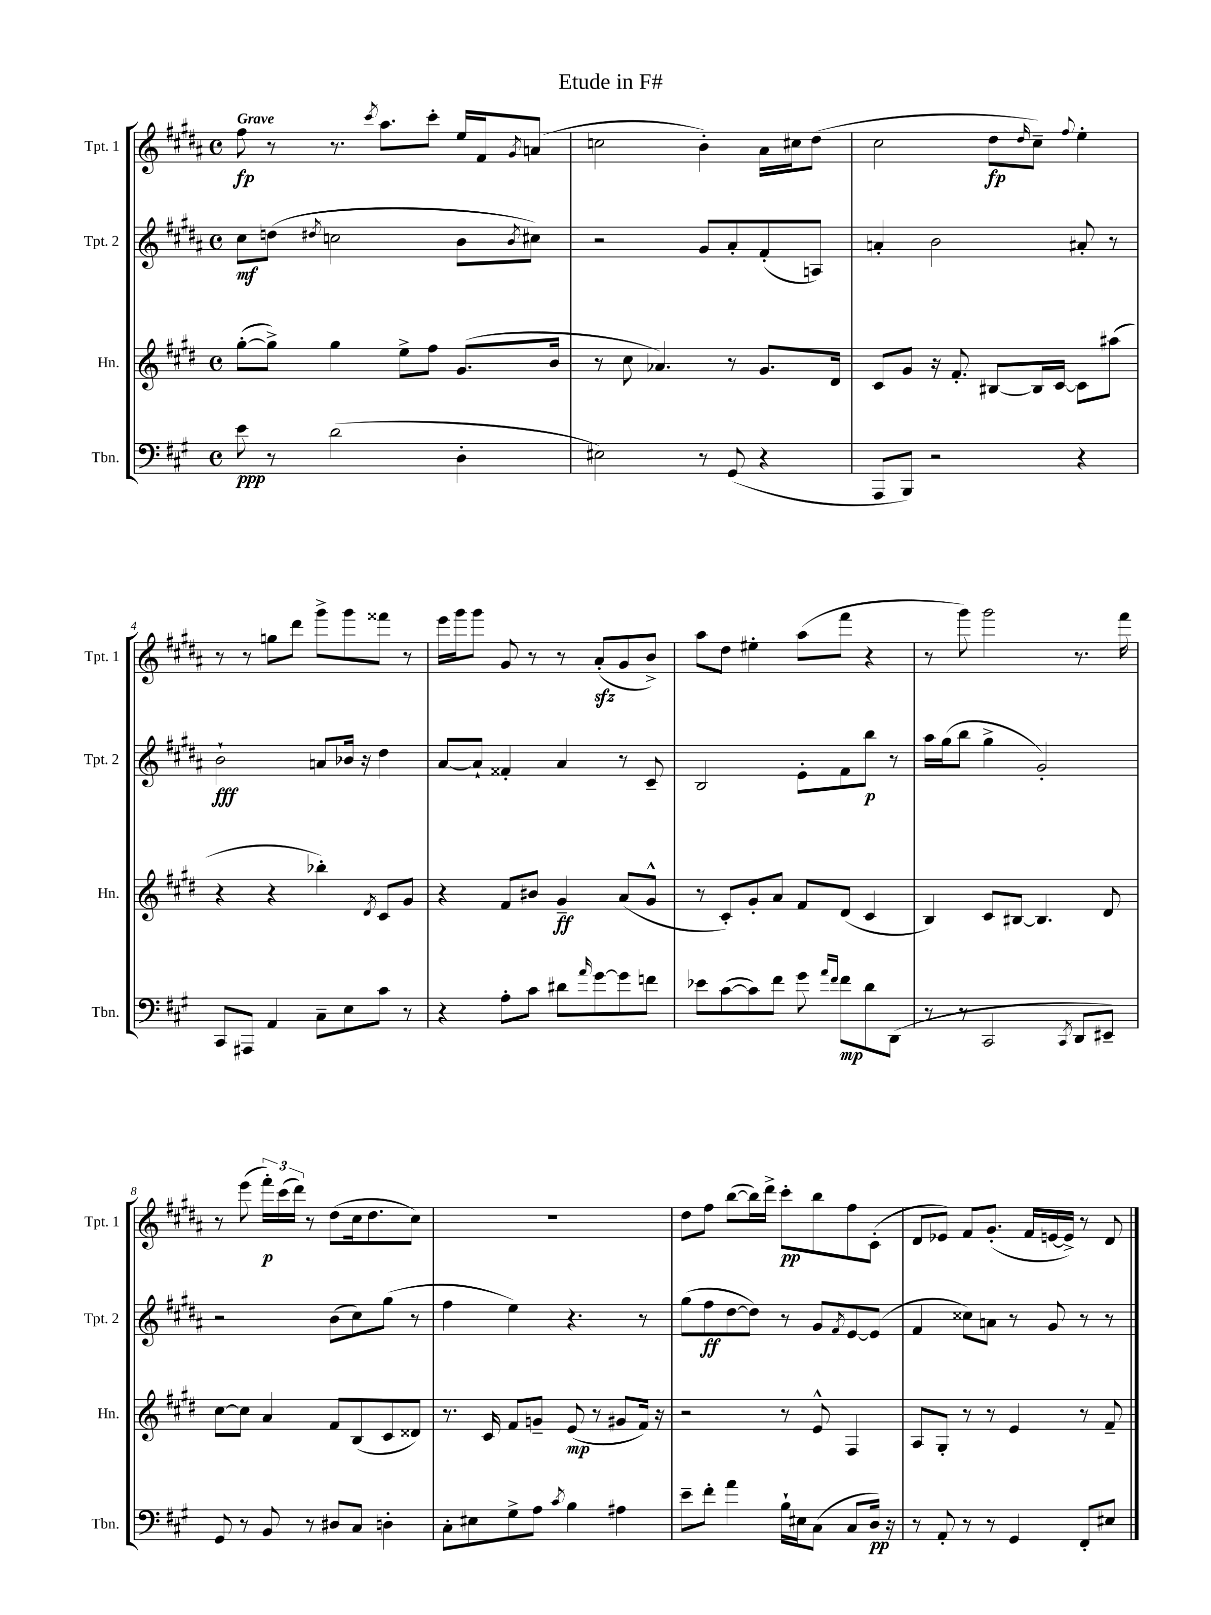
\header { title = "Etude in F#" }
<<
\new StaffGroup <<
\new Staff = "s0" \with { instrumentName = "Tpt. 1" shortInstrumentName = "Tpt. 1" } {
    \clef treble \key b \major \defaultTimeSignature \time 4/4 \tempo "Grave"
    fis''8\fp r8 r8. \acciaccatura { cis'''8 } ais''8. cis'''8-. e''16 fis'16 \acciaccatura { gis'8 } a'8( |
    c''2 b'4-.) ais'16 cis''16 dis''8( |
    cis''2 dis''8\fp \grace { dis''16 } cis''8--) \appoggiatura { fis''8 } e''4-. |
    r8 r8 g''8 dis'''8 gis'''8-> gis'''8 fisis'''8 r8 |
    e'''16 gis'''16 gis'''8 gis'8 r8 r8 ais'8-.\sfz( gis'8 b'8->) |
    ais''8 dis''8 eis''4-. ais''8( fis'''8 r4 |
    r8 gis'''8) gis'''2 r8. fis'''16 |
    r8 e'''8( \tuplet 3/2 { fis'''16-.\p) cis'''16( dis'''16) } r8 dis''8( cis''16 dis''8. cis''8) |
    R1 |
    dis''8 fis''8 b''8~( b''16) dis'''16-> cis'''8-.\pp b''8 fis''8 cis'8-.( |
    dis'8 ees'8) fis'8 gis'8.-.( fis'16 e'16~ e'16->) r8 dis'8 \bar "|." |
}
\new Staff = "s1" \with { instrumentName = "Tpt. 2" shortInstrumentName = "Tpt. 2" } {
    \clef treble \key b \major \defaultTimeSignature \time 4/4
    cis''8\mf d''8( \acciaccatura { dis''8 } c''2 b'8 \acciaccatura { b'8 } cis''8) |
    r2 gis'8 ais'8-. fis'8-.( a8) |
    a'4-. b'2 ais'8-. r8 |
    b'2-!\fff a'8 bes'16 r16 dis''4 |
    ais'8~ ais'8-! fisis'4-. ais'4 r8 cis'8-- |
    b2 e'8-. fis'8 b''8\p r8 |
    ais''16 gis''16( b''8 gis''4-> gis'2-.) |
    r2 b'8( cis''8) gis''8( r8 |
    fis''4 e''4) r4. r8 |
    gis''8( fis''8\ff dis''8~ dis''8) r8 gis'8 \acciaccatura { fis'8 } e'8~ e'8( |
    fis'4 cisis''8) a'8 r8 gis'8 r8 r8 \bar "|." |
}
\new Staff = "s2" \with { instrumentName = "Hn." shortInstrumentName = "Hn." } {
    \clef treble \key e \major \defaultTimeSignature \time 4/4
    gis''8~-.( gis''8->) gis''4 e''8-> fis''8 gis'8.( b'16 |
    r8 cis''8 aes'4.) r8 gis'8. dis'16 |
    cis'8 gis'8 r16 fis'8.-. bis8~ bis16 cis'16~ cis'8 ais''8( |
    r4 r4 bes''4-.) \acciaccatura { dis'8 } cis'8 gis'8 |
    r4 fis'8 bis'8 gis'4--\ff a'8( gis'8-^ |
    r8 cis'8-.) gis'8-. a'8 fis'8 dis'8( cis'4 |
    b4) cis'8 bis8~ bis4. dis'8 |
    cis''8~ cis''8 a'4 fis'8 b8( cis'8 disis'8) |
    r8. cis'16 fis'8 g'8-- e'8\mp( r8 gis'8 fis'16) r16 |
    r2 r8 e'8-^ fis4 |
    a8 gis8-. r8 r8 e'4 r8 fis'8-- \bar "|." |
}
\new Staff = "s3" \with { instrumentName = "Tbn." shortInstrumentName = "Tbn." } {
    \clef bass \key a \major \defaultTimeSignature \time 4/4
    e'8\ppp r8 d'2( d4-. |
    eis2) r8 gis,8( r4 |
    a,,8 b,,8) r2 r4 |
    cis,8 ais,,8 a,4 cis8-- e8 cis'8 r8 |
    r4 a8-. cis'8 dis'8 \grace { a'16 } gis'8~ gis'8 f'8 |
    ees'8 cis'8~( cis'8) fis'8 gis'8 \grace { a'16 fis'16 } fis'8\mp d'8 d,8( |
    r8 r8 cis,2 \acciaccatura { cis,8 } d,8 eis,8--) |
    gis,8 r8 b,8 r8 dis8 cis8 d4-. |
    cis8-. eis8 gis8-> a8 \acciaccatura { cis'8 } b4 ais4 |
    e'8-- fis'8-. a'4 b16-! eis16 cis8( cis8 d16\pp) r16 |
    r8 a,8-. r8 r8 gis,4 fis,8-. eis8 \bar "|." |
}
>>
>>
